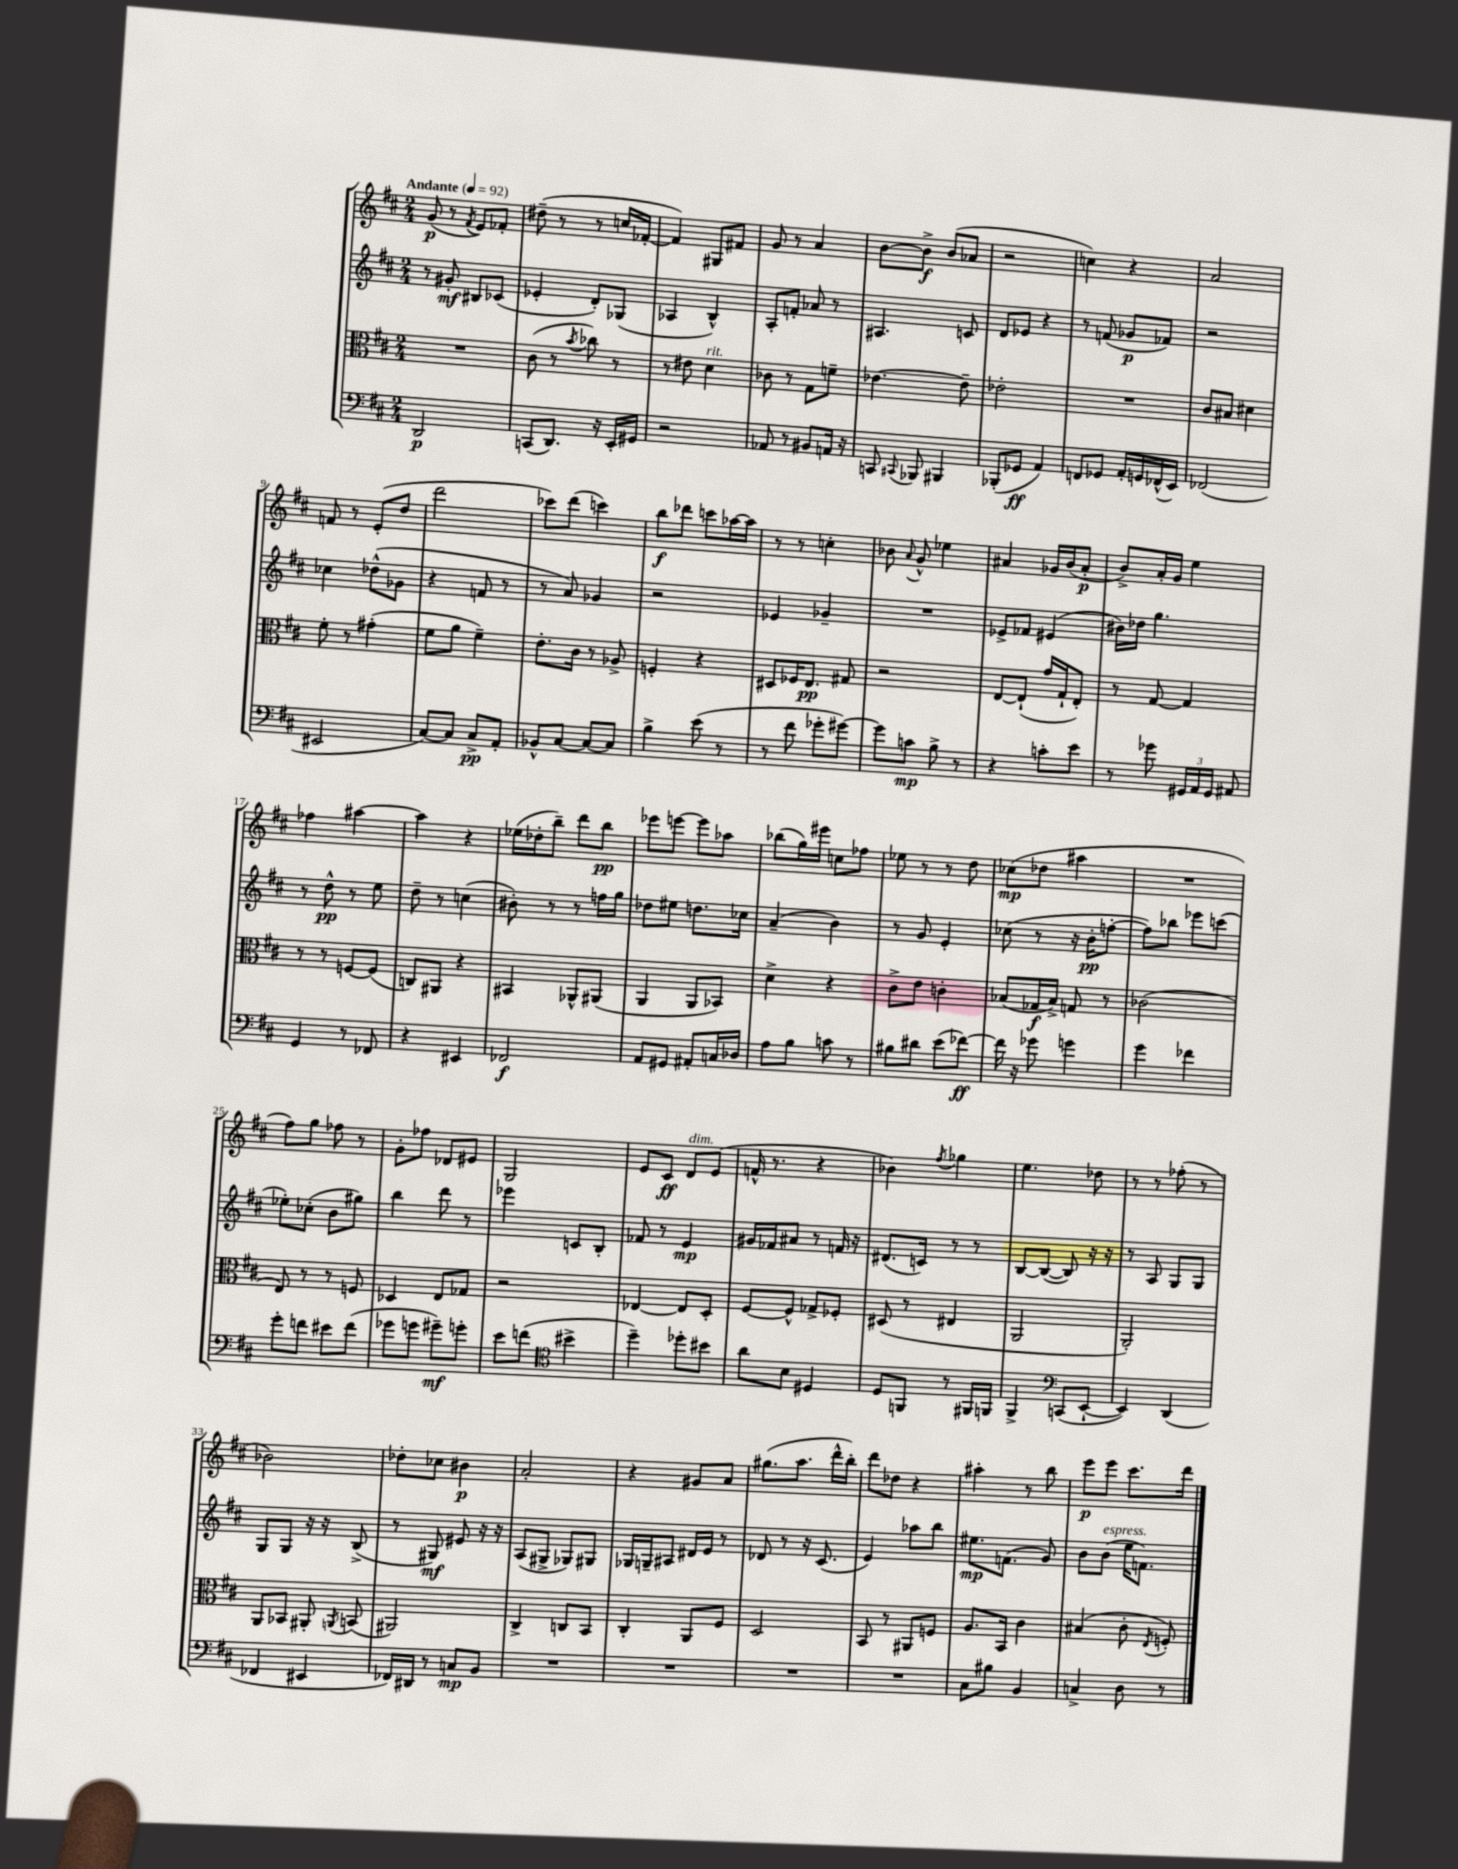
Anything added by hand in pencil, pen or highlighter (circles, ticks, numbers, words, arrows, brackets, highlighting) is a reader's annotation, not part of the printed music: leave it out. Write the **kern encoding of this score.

**kern	**kern	**kern	**kern
*staff4	*staff3	*staff2	*staff1
*clefF4	*clefC3	*clefG2	*clefG2
*k[f#c#]	*k[f#c#]	*k[f#c#]	*k[f#c#]
*M2/4	*M2/4	*M2/4	*M2/4
*MM92	*MM92	*MM92	*MM92
2DD	2r	8r	(8g
.	.	8g#'	8r
.	.	.	8qf#
.	.	8B#	8e)
.	.	(8c-	8f-'
=	=	=	=
(8CC	(8c#	4e-'	(8dd#~
8.DD)	8r	.	8r
.	8qb	.	.
.	8cc-)	8d')	8r
16r	.	.	.
16EE'	8r	(8G-	16cc
16GG#	.	.	[16f-'
=	=	=	=
2r	8r	4A-	4f-])
.	8e#	.	.
.	4d	4B^^)	8G#
.	.	.	8f#
=	=	=	=
8AA-	8c-	8A'	8g
8r	8r	8f'	8r
8BB#	8G	8a-	4a
16AA	8f~	8r	.
16r	.	.	.
=	=	=	=
8CC	[4.e-	4.A#	[8b
8qqCC#	.	.	.
8BBB-	.	.	8b^]
4BBB#	.	.	(8b
.	8e-~]	8c	8a-
=	=	=	=
(8BBB-'	2e-'	8d	2r
8GG-	.	8e-	.
4AA)	.	4r	.
=	=	=	=
8FF	2r	8r	4cc)
8GG-	.	(8f	.
16AA'	.	8g-	4r
16GG	.	.	.
(16FF-^^	.	8f-)	.
16EE)	.	.	.
=	=	=	=
(2FF-	8c#	2r	2a
.	8B#	.	.
.	4d#	.	.
=	=	=	=
2EE#	8f#'	4cc-	8f
.	8r	.	8r
.	(4g#'	(8dd-^^	(8e'
.	.	8g-	8dd
=	=	=	=
[8C#)	8f#	4r	2ddd
8C#]	8a	.	.
8C#^	4f#~)	8f	.
8AA'	.	8r	.
=	=	=	=
8BB-^^	8.e'	8r	8ccc-)
[8C#	.	8a)	(8ddd
.	16c#	.	.
8C#_	8r	4g-	4ccc)
8C#]	8A-^	.	.
=	=	=	=
4B^	4F'	2r	8bb
.	.	.	8ddd-
(8e	4r	.	8ccc
8r	.	.	[16aa-
.	.	.	16aa-]
=	=	=	=
8r	8D#	4e-	8r
8f#	16F-	.	8r
.	8.E	.	.
8g-'	.	4g-~	4cc'
[8g#)	8G#	.	.
=	=	=	=
8g#]	2r	2r	8b-
.	.	.	8qqa
8c	.	.	8g^^
8B^	.	.	4ee-
8r	.	.	.
=	=	=	=
4r	[8E	8e-^	4a#
.	(8E`]	8f-	.
8c'	16g	(4e#	16g-
.	16G`	.	(16b
8e	8E')	.	8a#'
=	=	=	=
8r	8r	16b#)	8b^)
.	.	16dd-	.
8g-	[8G	4.gg	16a'
.	.	.	16g
24GG#	4G]	.	4ee
24AA	.	.	.
24GG#	.	.	.
8AA#	.	.	.
=	=	=	=
4GG	8r	8r	4ff-
.	8r	8dd^^	.
8r	[8F	8r	[4aa#
8FF-	(8F]	8ee	.
=	=	=	=
4r	8C)	8dd~	4aa#]
.	8AA#	8r	.
4EE#	4r	(4cc	4r
=	=	=	=
2FF-	4BB#	8b#')	(16ee-
.	.	.	16dd-'
.	.	8r	8bb~)
.	8AA-^^	8r	8ddd
.	(8AA#	16ff	8bb
.	.	16gg	.
=	=	=	=
8AA	4AA	8dd-	8eee-
8GG#	.	8ee#	[8eee
8AA#'	8AA	8.dd	8eee]
16C	8BB-)	.	8aa-
16D-	.	16cc-	.
=	=	=	=
8A	4d^	(4a~	(8bb-
8B	.	.	16gg)
.	.	.	16eee#
8c	4r	4b)	8cc
8r	.	.	8ff-
=	=	=	=
8B#	8c#^	8r	8ee-
8d#	8e	8g	8r
(8e	4c'	4e'	8r
[8f-)	.	.	8dd
=	=	=	=
16f-]	(8B-	(8cc-	(8cc-
16r	.	.	.
8g-	16G-	8r	8dd-
.	16B-^)	.	.
4g	8G	16r	4aa#
.	.	16b'	.
.	8r	[8ff'	.
=	=	=	=
4g	(2c-	8ff])	2r
.	.	8bb-	.
4f-	.	8eee-	.
.	.	(8ccc	.
=	=	=	=
8g'	8E)	8ee-')	8ff#)
8f	8r	(8cc-'	8gg
8e#	8r	8b	8ff-
(8f	8F	8gg#)	8r
=	=	=	=
8g-	4D-	4bb	8g'
8g	.	.	8ff-
8g#~)	8E	8ddd	8d-
8g'	8G-	8r	8e#
=	=	=	=
8e	2r	4eee-	2G
(8f	.	.	.
*clefC4	*	*	*
4b#^	.	8c	.
.	.	8B'	.
=	=	=	=
4dd~)	[4E-	8f-	8e
.	.	8r	8c#
8dd-'	8E-]	4e	8d
8b#	8D'	.	(8e
=	=	=	=
8a	[8F#	16g#	16f^^
.	.	16f-	8.r
8B	8F#^^]	8a#	.
4D#	8G-^	8r	4r
.	8F-'	16f	.
.	.	16r	.
=	=	=	=
8D	(8D#	(8.d#	4b-)
8FF	8r	.	.
.	.	16c)	.
.	.	.	8qff#
8r	4E#	8r	4gg-
16FF#	.	8r	.
16FF	.	.	.
=	=	=	=
4FF#^	2AA	[8B	4.ee
.	.	(8B_	.
*clefF4	*	*	*
(8CC	.	8B])	.
[8EE`	.	16r	8dd-
.	.	16r	.
=	=	=	=
4EE])	2AA')	8r	8r
.	.	8A	8r
(4DD	.	8G	(8ff-'
.	.	8G	8r
=	=	=	=
4FF-	8AA	8G	2b-)
.	8BB-	8G	.
4EE#	8AA#'	16r	.
.	.	16r	.
.	8qAA	.	.
.	(8BB	(8B^	.
=	=	=	=
16FF-)	2AA#)	8r	8dd-'
16DD#	.	.	.
8r	.	8G#)	8cc-
8C	.	8e#	4b#
8BB	.	16r	.
.	.	16r	.
=	=	=	=
2r	4C#^	(8A	2a'
.	.	8G#^	.
.	8C	8G-)	.
.	8BB	8G#	.
=	=	=	=
2r	4C#'	16G-	4r
.	.	16G~	.
.	.	8A#	.
.	8AA	16d#	8g#
.	.	16e	.
.	8F#	8r	8a
=	=	=	=
2r	2D	8d-	(8.gg#
.	.	8r	.
.	.	.	8.aa
.	.	16r	.
.	.	(8.c#	.
.	.	.	16ddd^^
.	.	.	16bb')
=	=	=	=
2r	8BB	4e)	8ddd
.	8r	.	8dd-
.	8AA#	8aa-	4r
.	8F	8bb	.
=	=	=	=
8C#	8.A	8.ee#	4aa#'
8B#	.	.	.
.	16BB	(8.f	.
4BB	4c#	.	8r
.	.	8g)	8bb
=	=	=	=
4C^	(4B#	8b	8eee
.	.	(8b	8eee
8D	8c#'	16ee	8.ccc#
.	.	8.f)	.
.	8qE	.	.
8r	8F')	.	.
.	.	.	16ddd
==	==	==	==
*-	*-	*-	*-
